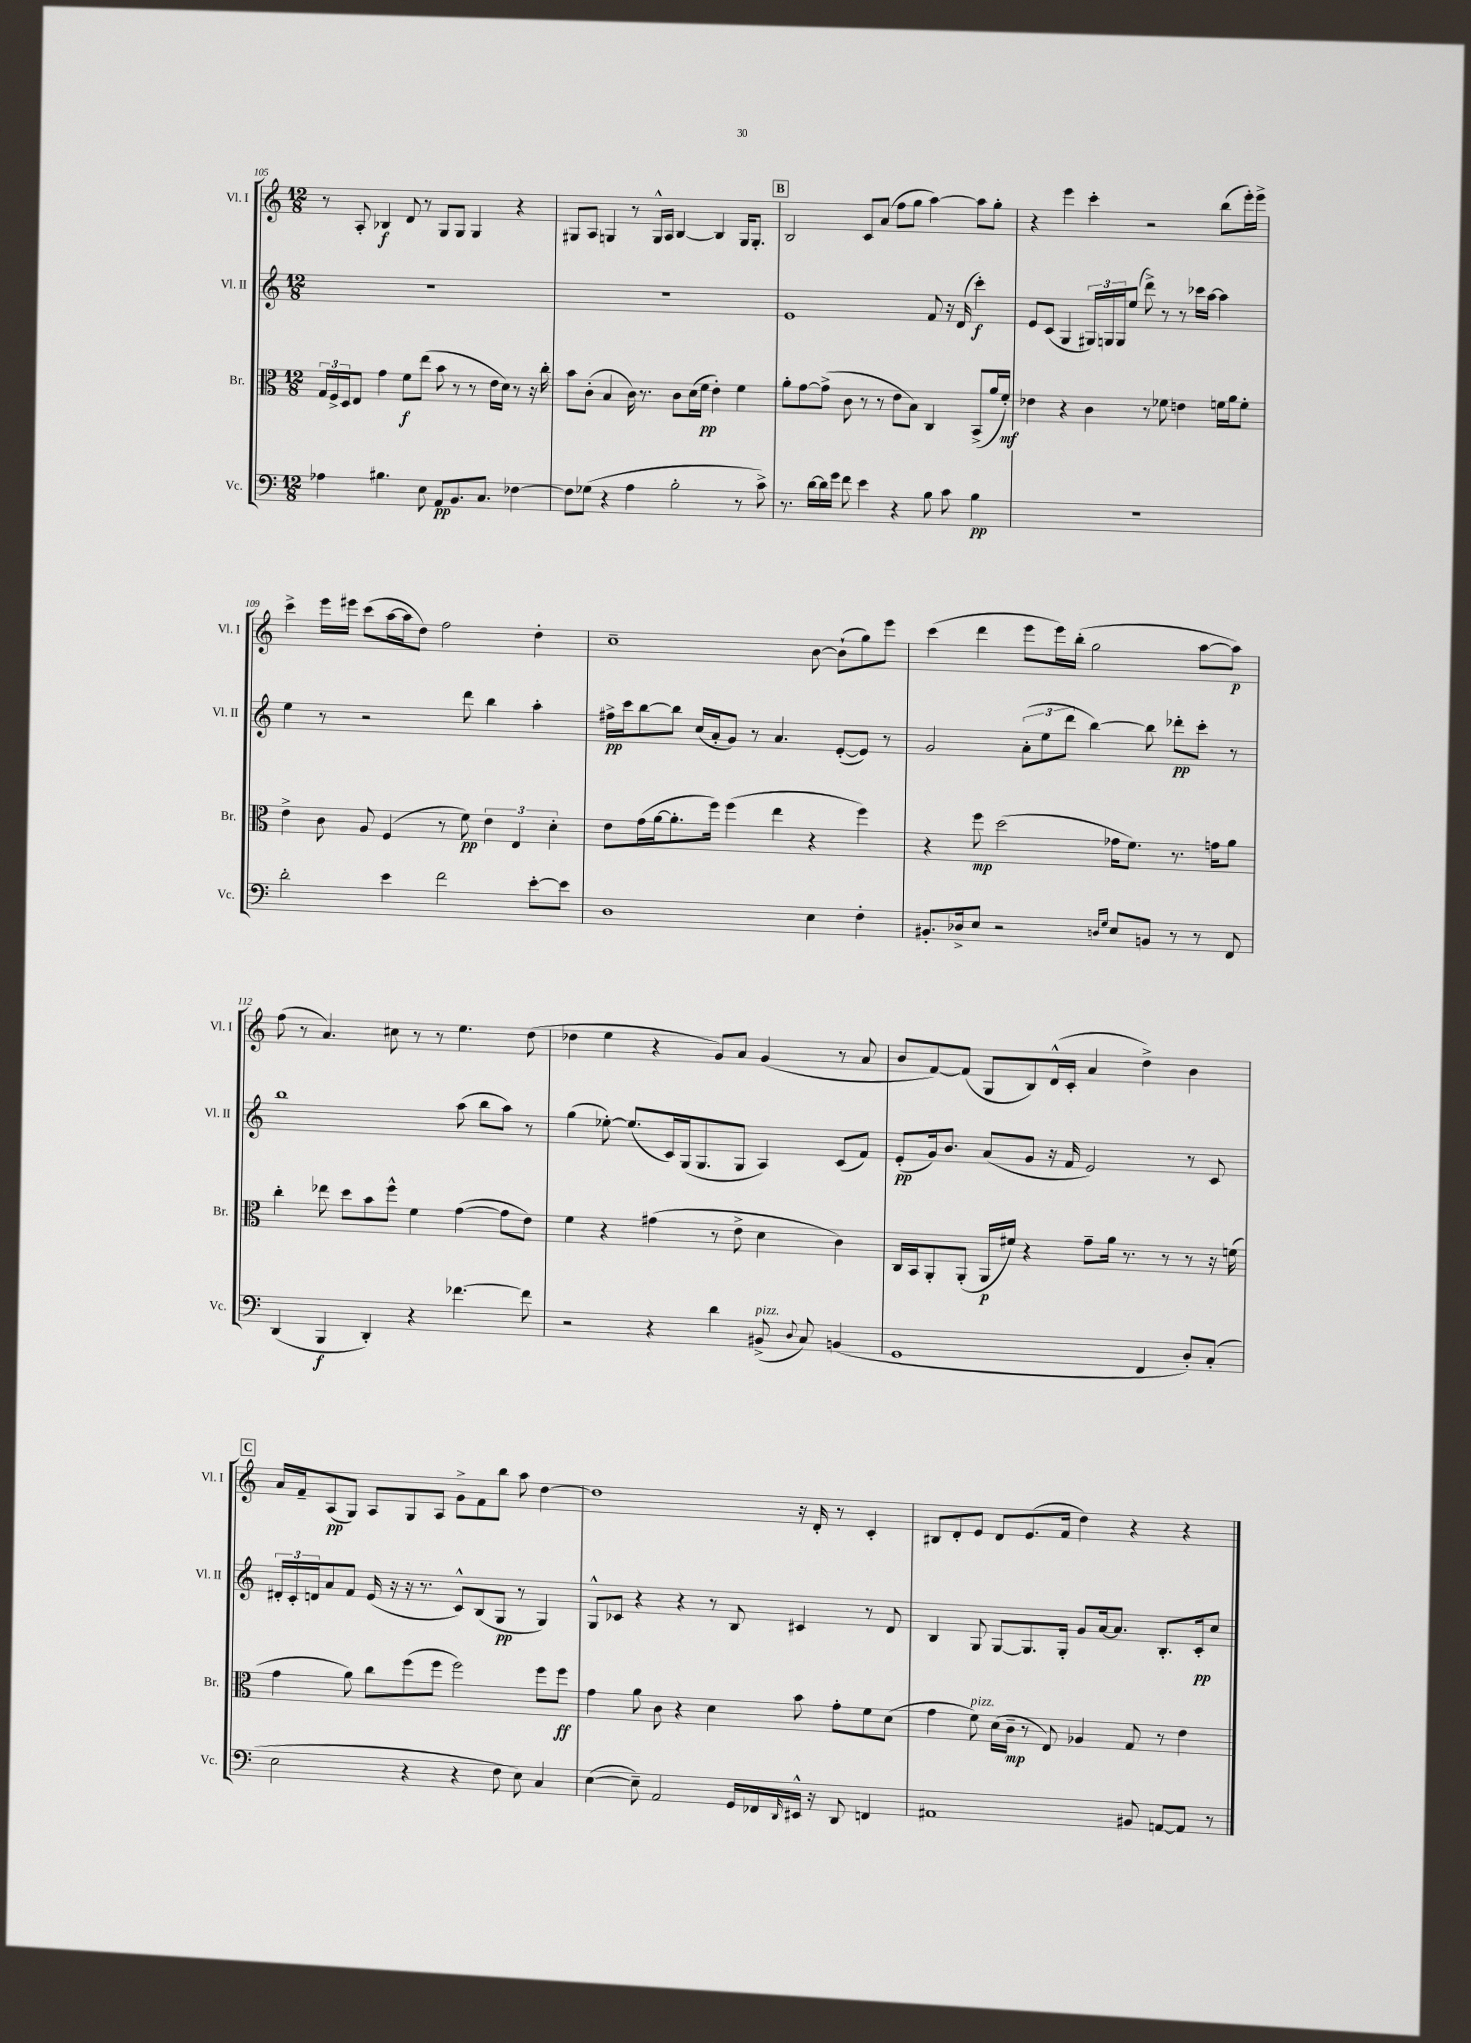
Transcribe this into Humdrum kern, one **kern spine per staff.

**kern	**kern	**kern	**kern
*staff4	*staff3	*staff2	*staff1
*clefF4	*clefC3	*clefG2	*clefG2
*k[]	*k[]	*k[]	*k[]
*M12/8	*M12/8	*M12/8	*M12/8
4A-	24G	1.r	8r
.	24F^	.	.
.	24D	.	.
.	8E	.	8A'
4.B#	4g	.	4B-
.	8f	.	8d
8E	(8ee	.	8r
8AA	8b	.	8G
8.BB	8r	.	8G
.	8r	.	4G
8.C	.	.	.
.	16e	.	.
.	16d)	.	.
[4F-	8r	.	4r
.	16r	.	.
.	16cc'	.	.
=	=	=	=
8F-]	8b	1.r	8G#
(8G-	(8c'	.	8A
4r	4B	.	4G
4A	16c)	.	8r
.	8.r	.	.
.	.	.	16G^^
.	.	.	16A
2B'	8c	.	[4B
.	(16d	.	.
.	16f	.	.
.	4e')	.	4B]
8r	4f	.	16G
.	.	.	8.G'
8c^)	.	.	.
=	=	=	=
8.r	8a'	1e	2B
.	[8g	.	.
[16d	.	.	.
16d]	(8g^]	.	.
16g	.	.	.
8f	8c	.	.
4e	8r	.	8c
.	8r	.	(8a
4r	8e	.	8ff
.	8B)	.	8gg
8B	4C	8f	[4aa)
8c	.	16r	.
.	.	(16d	.
4B	(8BB^	4ccc')	8aa]
.	16a	.	8gg'
.	16f')	.	.
=	=	=	=
1.r	4e-	8e	4r
.	.	(8c	.
.	4r	4G	4eee
.	4c	24G#)	4ccc'
.	.	24G	.
.	.	24G	.
.	.	(8ee	.
.	8r	8ddd^)	2r
.	8f-	8r	.
.	4e	8r	.
.	.	16ccc-	.
.	.	[16aa	.
.	16f	4aa]	(8bb
.	16a	.	.
.	8f'	.	16eee')
.	.	.	16eee^
=	=	=	=
2d'	4e^	4ee	4ccc^
.	8c	8r	16eee
.	.	.	16eee#
.	8A	2r	(8ccc
4e	(4F	.	[16aa
.	.	.	16aa]
.	.	.	8dd)
2f	8r	.	2ff
.	8f)	8ddd	.
.	6e	4bb	.
.	6E	.	.
[8e'	.	4aa'	4dd'
.	6d'	.	.
8e]	.	.	.
=	=	=	=
1D	8e	16ff#^	1cc~
.	.	16ccc	.
.	(16g	[8bb	.
.	[16a	.	.
.	8.a']	8bb]	.
.	.	(16cc	.
.	16ff)	16a'	.
.	(4ff	8g)	.
.	.	8r	.
.	4ee	4.a	.
4E	4r	.	[8b
.	.	([8e'	(8b`]
4F'	4ff)	8e])	8gg)
.	.	8r	8eee
=	=	=	=
8.BB#'	4r	2g	(4ccc
16D-^	.	.	.
8E	8ff	.	4ddd
2r	(2dd	.	.
.	.	(12a'	8eee
.	.	12ee	.
.	.	.	16eee)
.	.	12ddd	.
.	.	.	(16bb'
.	.	[4bb)	2gg
16qqD	.	.	.
16qqG	.	.	.
8E	16g-	.	.
.	8.f)	.	.
8BB	.	8bb]	.
8r	8.r	8ddd-'	.
8r	.	8ccc'	[8aa
.	16g	.	.
8FF	8a	8r	8aa])
=	=	=	=
(4DD	4cc'	1bb	(8ff
.	.	.	8r
4BBB	8ee-	.	4.a)
.	8dd	.	.
4DD')	8b	.	.
.	8ff^^	.	8cc#
4r	4f	.	8r
.	.	.	8r
[4.f-	([4g	(8aa	4.ee
.	.	8bb	.
.	8g]	8aa)	.
8f-]	8e)	8r	(8dd
=	=	=	=
2r	4f	(4gg	4dd-
.	4r	[8ee-')	4ee
.	.	(8.ee-]	.
4r	(4g#	.	4r
.	.	16c)	.
.	.	(16G	.
.	.	8.G	.
4d	8r	.	8g)
.	8e^	8G	8a
(8BB#^	4d	4A)	(4g
8qqD	.	.	.
8C)	.	.	.
(4BB	4c)	(8c	8r
.	.	8f)	8a
=	=	=	=
1GG	16C	(8e'	8b
.	16BB	.	.
.	8AA'	16g)	[8f)
.	.	8.b	.
.	(8AA'	.	(8f]
.	16AA	(8a	8G
.	16f#)	.	.
.	4r	8g	8B)
.	.	16r	(16d^^
.	.	16f	16c'
.	8g~	2e)	4a
.	16a	.	.
.	8.r	.	.
4FF	.	.	4dd^)
.	8r	.	.
8D')	8r	8r	4b
(8C'	16r	8c	.
.	(16f	.	.
=	=	=	=
2E	4g	24d#'	16a
.	.	24c'	.
.	.	.	16f~
.	.	24d	.
.	.	8a	(8A
.	8a)	8f	8G)
.	8cc	(16e	8A
.	.	16r	.
4r	(8ff	16r	8G
.	.	8.r	.
.	8ff	.	8A
4r	2ff)	8c^^)	8g^
.	.	(8B	8f
8F	.	8G	8bb
8E)	.	8r	8aa
4C	8ff	4G)	[4dd
.	8ff	.	.
=	=	=	=
([4E	4g	8G^^	1dd]
.	.	8c-	.
8E~])	8a	4r	.
2AA	8c	.	.
.	4r	4r	.
.	4d	8r	.
16GG	.	8B	.
16FF-	.	.	.
16qqDD	.	.	.
16EE#^^	8b	4c#	16r
16r	.	.	16d'
8DD	8g'	.	8r
4FF	8f	8r	4c'
.	(8d	8d	.
=	=	=	=
1AA#	4g	4B	8B#
.	.	.	8d'
.	8f)	8G	8e
.	(16d	[8G	8d
.	16c~	.	.
.	8r	8.G]	(8.e
.	8E)	.	.
.	.	16G'	16f
.	4A-	8g	4dd)
.	.	[16a	.
.	.	8.a]	.
8BB#	8G	.	4r
[8AA	8r	8.B'	.
8AA]	4e	.	4r
.	.	16c'	.
8r	.	8cc	.
==	==	==	==
*-	*-	*-	*-
